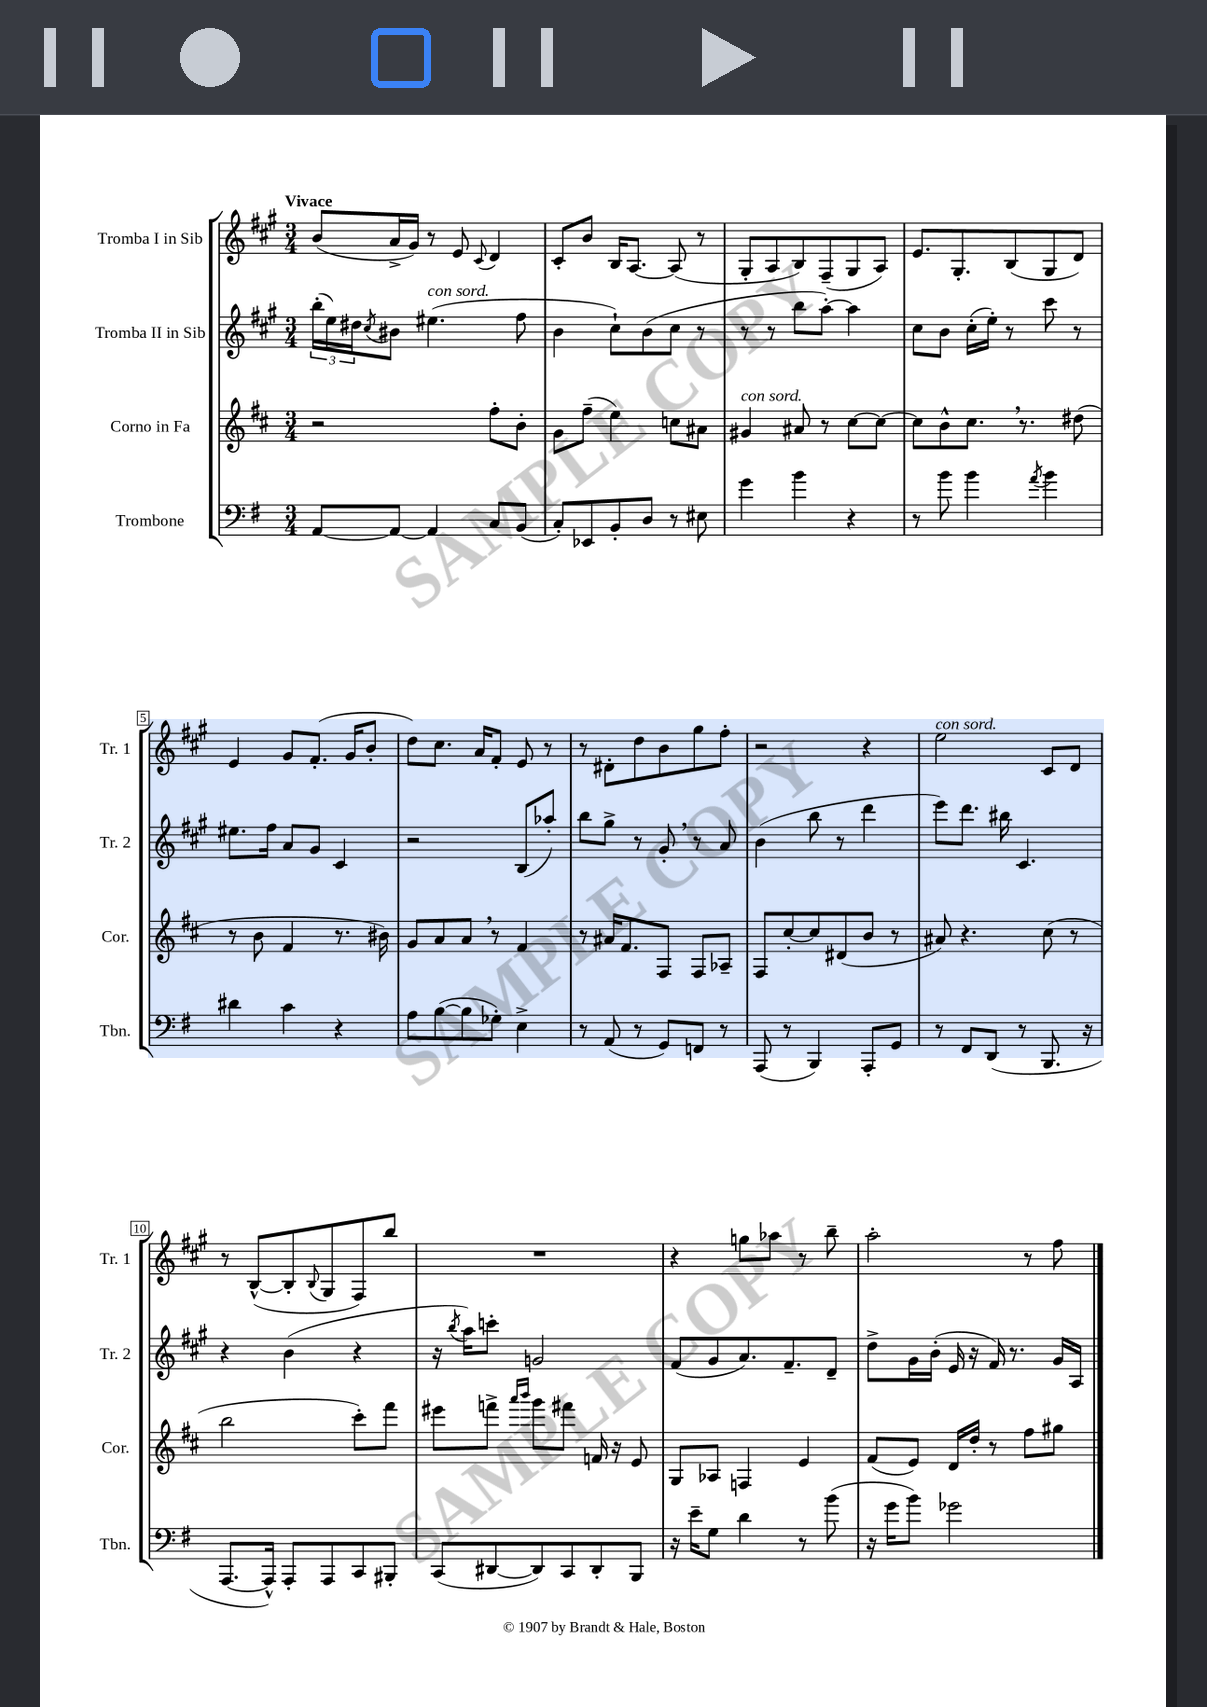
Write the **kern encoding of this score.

**kern	**kern	**kern	**kern
*staff4	*staff3	*staff2	*staff1
*clefF4	*clefG2	*clefG2	*clefG2
*k[f#]	*k[f#c#]	*k[f#c#g#]	*k[f#c#g#]
*M3/4	*M3/4	*M3/4	*M3/4
[8AA/L	2r	(24bb'\LL	(8b/L
.	.	24ee\)	.
.	.	24dd#\J	.
.	.	8qcc#/	.
8AA/_J	.	8b#\J	16a^/L
.	.	.	16g#/JJ)
4AA/]	.	(4.ee#\	8r
.	.	.	8e/
.	.	.	8qqc#/
8C/L	8ff#'\L	.	4d/
(8BB/J	8b'\J	8ff#\	.
=	=	=	=
8C'/L)	8g\L	4b\	8c#'/L
8EE-/	(8ff#~\J	.	8b/J
8BB'/	4ee\)	8cc#`\L)	16B/LK
.	.	.	[8.A/J
8D/J	.	(8b\	.
8r	8cc\L	8cc#\J	(8A/]
8E#\	8a#\J	8r	8r
=	=	=	=
4g\	4g#/	8r	8G#'/L
.	.	8r	8A/
4b\	8a#/	8bb\L	8B/)
.	8r	[8aa'\J)	(8F#~/
4r	[8cc#\L	4aa\]	8G#/
.	8cc#\_J	.	8A/J)
=	=	=	=
8r	8cc#\]L	8cc#\L	8.e/L
8b\	8b^^\	8b\J	.
.	.	.	8.G#'/
4b\	8.cc#\J	(16cc#'\LL	.
.	.	16ee'\JJ)	.
.	.	8r	(8B/
.	8.r	.	.
8qa/	.	.	.
4b\	.	8ccc#\	8G#/
.	(8dd#\	8r	8d/J)
=	=	=	=
4d#\	8r	8.ee#\L	4e/
.	8b\	.	.
.	.	16ff#\Jk	.
4c\	4f#/	8a/L	8g#/L
.	.	8g#/J	(8.f#'/J
4r	8.r	4c#/	.
.	.	.	16g#/LK
.	.	.	8b'/J
.	16b#\)	.	.
=	=	=	=
8A\L	8g/L	2r	8dd\L)
([8B\	8a/	.	8.cc#\J
8B\]	8a/J	.	.
.	.	.	16a/LK
8G-'\J)	8r	.	8f#'/J
4E^\	4f#/	(8B/L	8e/
.	.	8aa-'/J)	8r
=	=	=	=
8r	8r	8bb\L	8r
(8AA/	16a#/LK	8gg#^\J	8d#'\L
.	8.f#/	.	.
8r	.	8r	8dd\
8GG/L)	8F#/J	8g#'/	8b\
8FF/J	8F#/L	8r	8gg#\
8r	8A-~/J	8a/	8ff#'\J
=	=	=	=
(8AAA/	8F#/L	(4b\	2r
8r	[8cc#'/	.	.
4BBB/)	8cc#/]	8bb\	.
.	(8d#/	8r	.
8AAA'/L	8b/J	4ddd\	4r
8GG/J	8r	.	.
=	=	=	=
8r	8a#/)	8eee\L)	2ee\
8FF#/L	4.r	8.ddd\J	.
(8DD/J	.	.	.
.	.	16bb#\	.
8r	.	4.c#/	.
8.BBB/	(8cc#\	.	8c#/L
.	8r	.	8d/J
16r	.	.	.
=	=	=	=
[8.AAA/L	2bb\	4r	8r
.	.	.	([8B^^/L
16AAA^^/]Jk)	.	.	.
8AAA'/L	.	(4b\	8B'/]
.	.	.	8qqB/
8AAA/	.	.	8G#/
8CC/	8ccc#'\L)	4r	8F#/)
8BBB#'/J	8fff#\J	.	8bb/J
=	=	=	=
(8CC/L	8eee#\L	16r	2.r
.	.	8qbb/	.
.	.	16aa\LK)	.
[8DD#/	8fff^\J	8ccc'\J	.
.	16qqaaa/LL	.	.
.	16qqbbb/JJ	.	.
8DD#/])	8ggg\L	2g/	.
8CC/	8fff#\J	.	.
8DD#'/	16f/	.	.
.	16r	.	.
8BBB/J	8e/	.	.
=	=	=	=
16r	8G/L	(8f#/L	4r
16e~\LK	.	.	.
8G\J	8A-/J	8g#/	.
4d\	4F/	8.a/)	8gg\L
.	.	.	8aa-\J
.	.	8.f#~/	.
8r	4e/	.	8r
(8b\	.	8d~/J	8bb~\
=	=	=	=
16r	(8f#/L	8dd^\L	2aa'\
16g\LK	.	.	.
8b\J)	8e/J)	16g#\L	.
.	.	(16b'\JJ	.
2g-\	16d/LL	16e/	.
.	16dd'/JJ	16r	.
.	8r	16f#/)	.
.	.	8.r	.
.	8ff#\L	.	8r
.	8gg#\J	16g#/LL	8ff#\
.	.	16A/JJ	.
==	==	==	==
*-	*-	*-	*-
